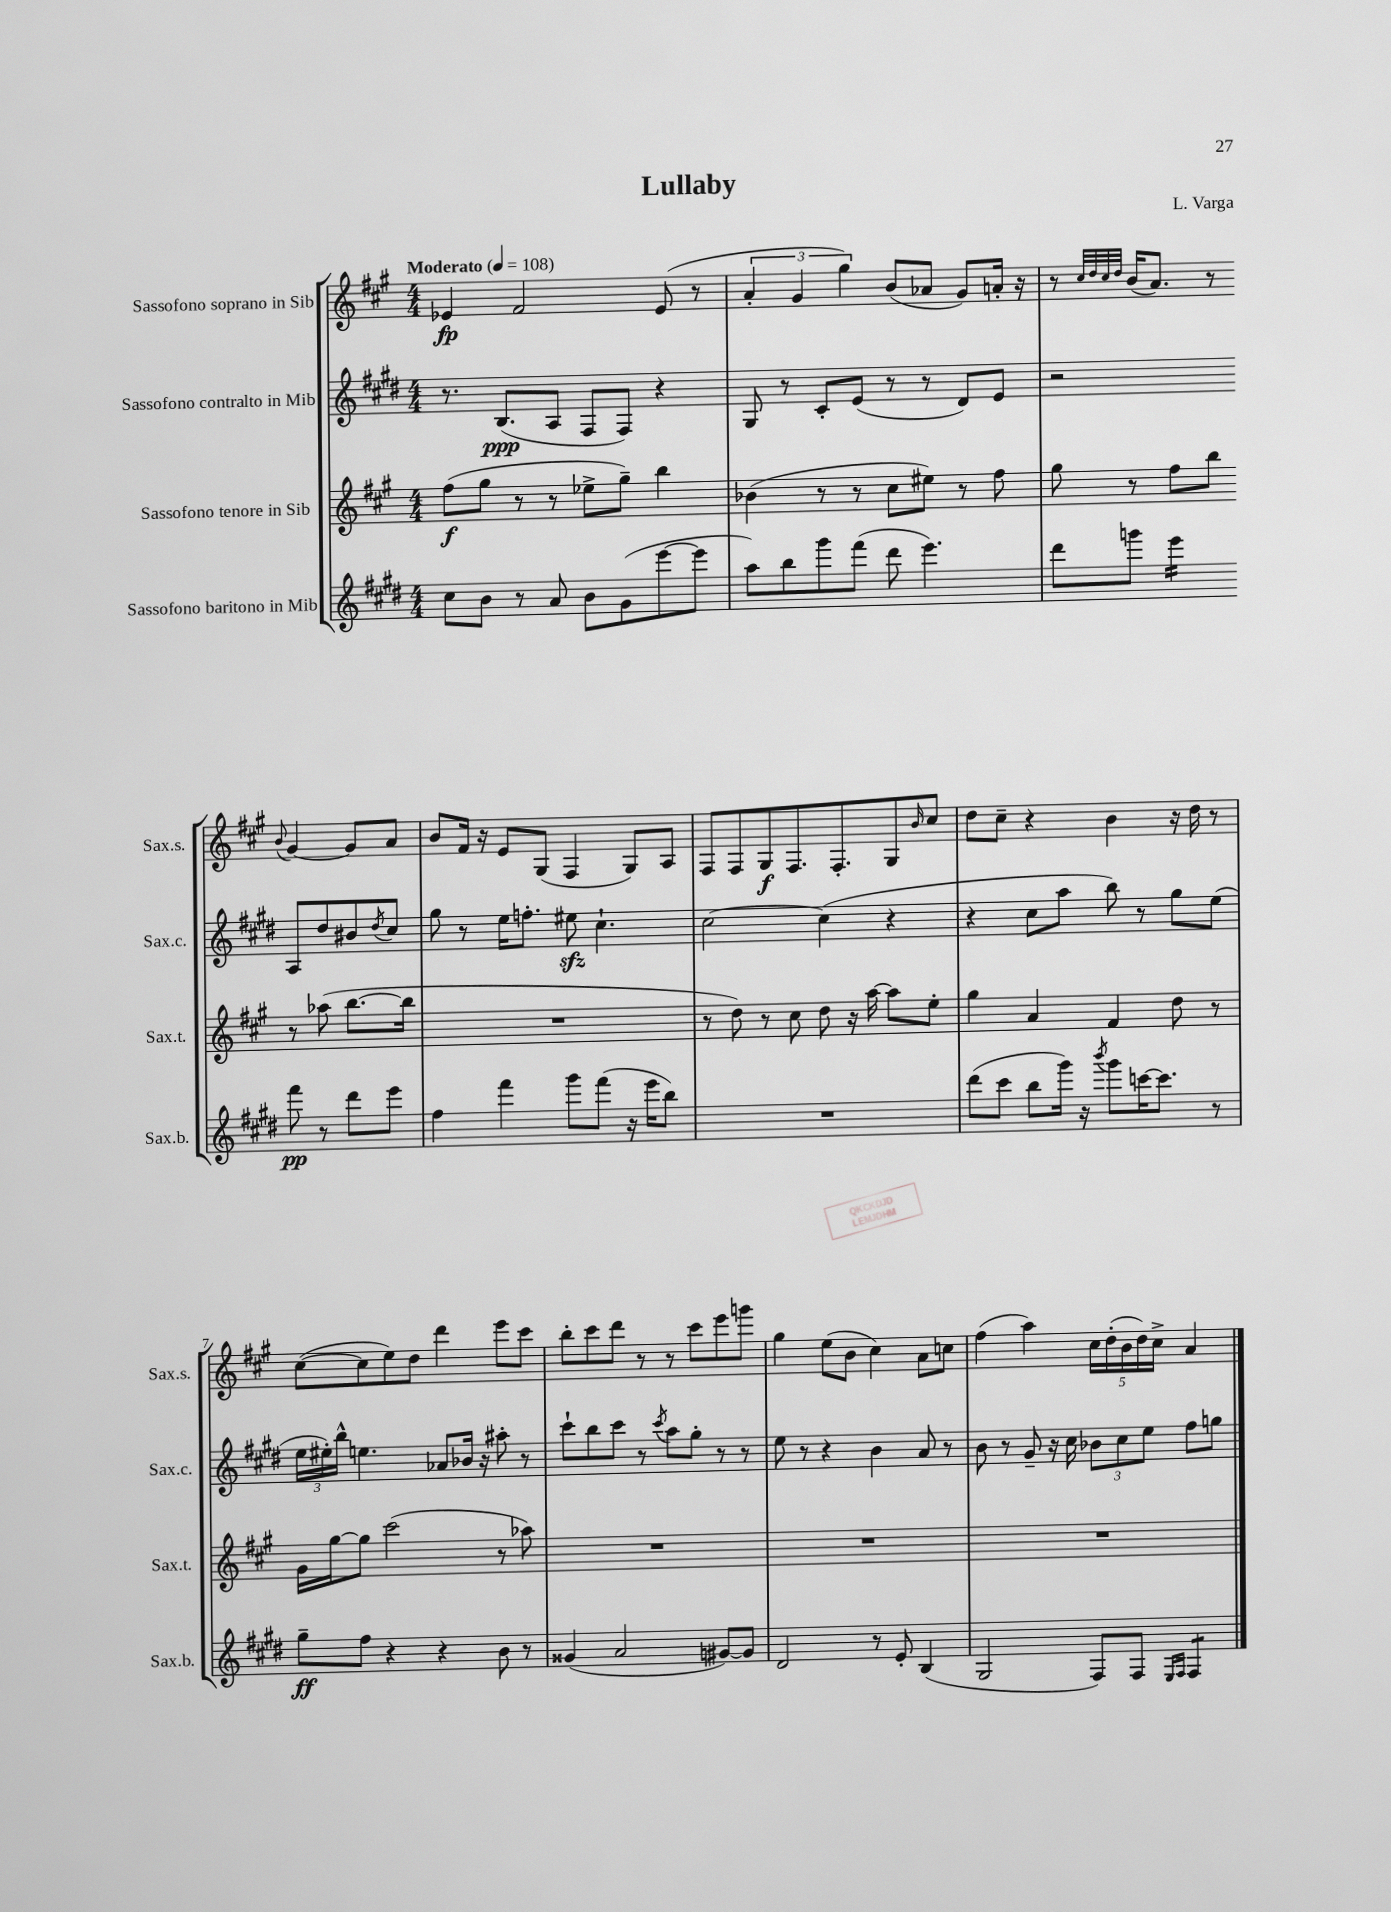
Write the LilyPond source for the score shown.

\header { title = "Lullaby" composer = "L. Varga" }
<<
\new StaffGroup <<
\new Staff = "s0" \with { instrumentName = "Sassofono soprano in Sib" shortInstrumentName = "Sax.s." } {
    \clef treble \key a \major \numericTimeSignature \time 4/4 \tempo "Moderato" 4 = 108
    ees'4\fp fis'2 ees'8( r8 |
    \tuplet 3/2 { a'4-. gis'4 gis''4) } b'8( aes'8 gis'8) a'16-. r16 |
    r8 \grace { cis''32 d''32 cis''32 d''32 } b'16( a'8.) r8 \appoggiatura { b'8 } gis'4~ gis'8 a'8 |
    b'8 fis'16 r16 e'8 gis8( fis4 gis8) a8 |
    fis8 fis8 gis8\f fis8. fis8.-. gis8 \grace { b'16 } cis''8 |
    d''8 cis''8-- r4 b'4 r16 d''16 r8 |
    cis''8~( cis''8 e''8) d''8 d'''4 e'''8 cis'''8 |
    b''8-. cis'''8 d'''8 r8 r8 cis'''8 e'''8 g'''8 |
    gis''4 e''8( b'8 cis''4) a'8 c''8 |
    fis''4( a''4) \tuplet 5/4 { cis''16 d''16-.( b'16 d''16) cis''16-> } a'4 \bar "|." |
}
\new Staff = "s1" \with { instrumentName = "Sassofono contralto in Mib" shortInstrumentName = "Sax.c." } {
    \clef treble \key e \major \numericTimeSignature \time 4/4
    r8. b8.\ppp( a8 fis8 fis8) r4 |
    gis8 r8 cis'8-. e'8( r8 r8 dis'8) e'8 |
    r2 a8 dis''8 bis'8 \acciaccatura { dis''8 } cis''8 |
    gis''8 r8 e''16 f''8.-. eis''8\sfz cis''4.-! |
    cis''2~ cis''4( r4 |
    r4 cis''8 a''8 b''8) r8 gis''8 e''8( |
    \tuplet 3/2 { e''16 eis''16-.) b''16-^ } e''4. aes'8 bes'16 r16 ais''8-. r8 |
    cis'''8-! b''8 cis'''8 r8 \acciaccatura { cis'''8 } a''8 gis''8-. r8 r8 |
    e''8 r8 r4 b'4 a'8 r8 |
    b'8 r8 gis'8-- r16 cis''16 \tuplet 3/2 { bes'8 cis''8 e''8 } fis''8 g''8 \bar "|." |
}
\new Staff = "s2" \with { instrumentName = "Sassofono tenore in Sib" shortInstrumentName = "Sax.t." } {
    \clef treble \key a \major \numericTimeSignature \time 4/4
    fis''8\f( gis''8 r8 r8 ees''8-> gis''8--) b''4 |
    bes'4( r8 r8 cis''8 eis''8) r8 fis''8 |
    gis''8 r8 fis''8 b''8 r8 aes''8( b''8.~ b''16 |
    R1 |
    r8 d''8) r8 cis''8 d''8 r16 a''16~ a''8 e''8-. |
    gis''4 a'4 fis'4 d''8 r8 |
    gis'16 gis''16~ gis''8 cis'''2( r8 aes''8) |
    R1 |
    R1 |
    R1 \bar "|." |
}
\new Staff = "s3" \with { instrumentName = "Sassofono baritono in Mib" shortInstrumentName = "Sax.b." } {
    \clef treble \key e \major \numericTimeSignature \time 4/4
    cis''8 b'8 r8 a'8 b'8 gis'8( e'''8~ e'''8 |
    a''8) b''8 gis'''8 fis'''8( dis'''8 e'''4.) |
    dis'''8 g'''8 e'''4:16 fis'''8\pp r8 dis'''8 e'''8 |
    fis''4 fis'''4 gis'''8 fis'''8( r16 e'''16 b''8) |
    R1 |
    dis'''8( cis'''8 b''8 gis'''16) r16 \acciaccatura { b'''8 } gis'''8 c'''16~ c'''8. r8 |
    gis''8--\ff fis''8 r4 r4 b'8 r8 |
    gisis'4( a'2 gis'8~) gis'8 |
    dis'2 r8 e'8-. b4( |
    gis2 fis8) fis8 \grace { e16 fis16 } fis4:8 \bar "|." |
}
>>
>>
